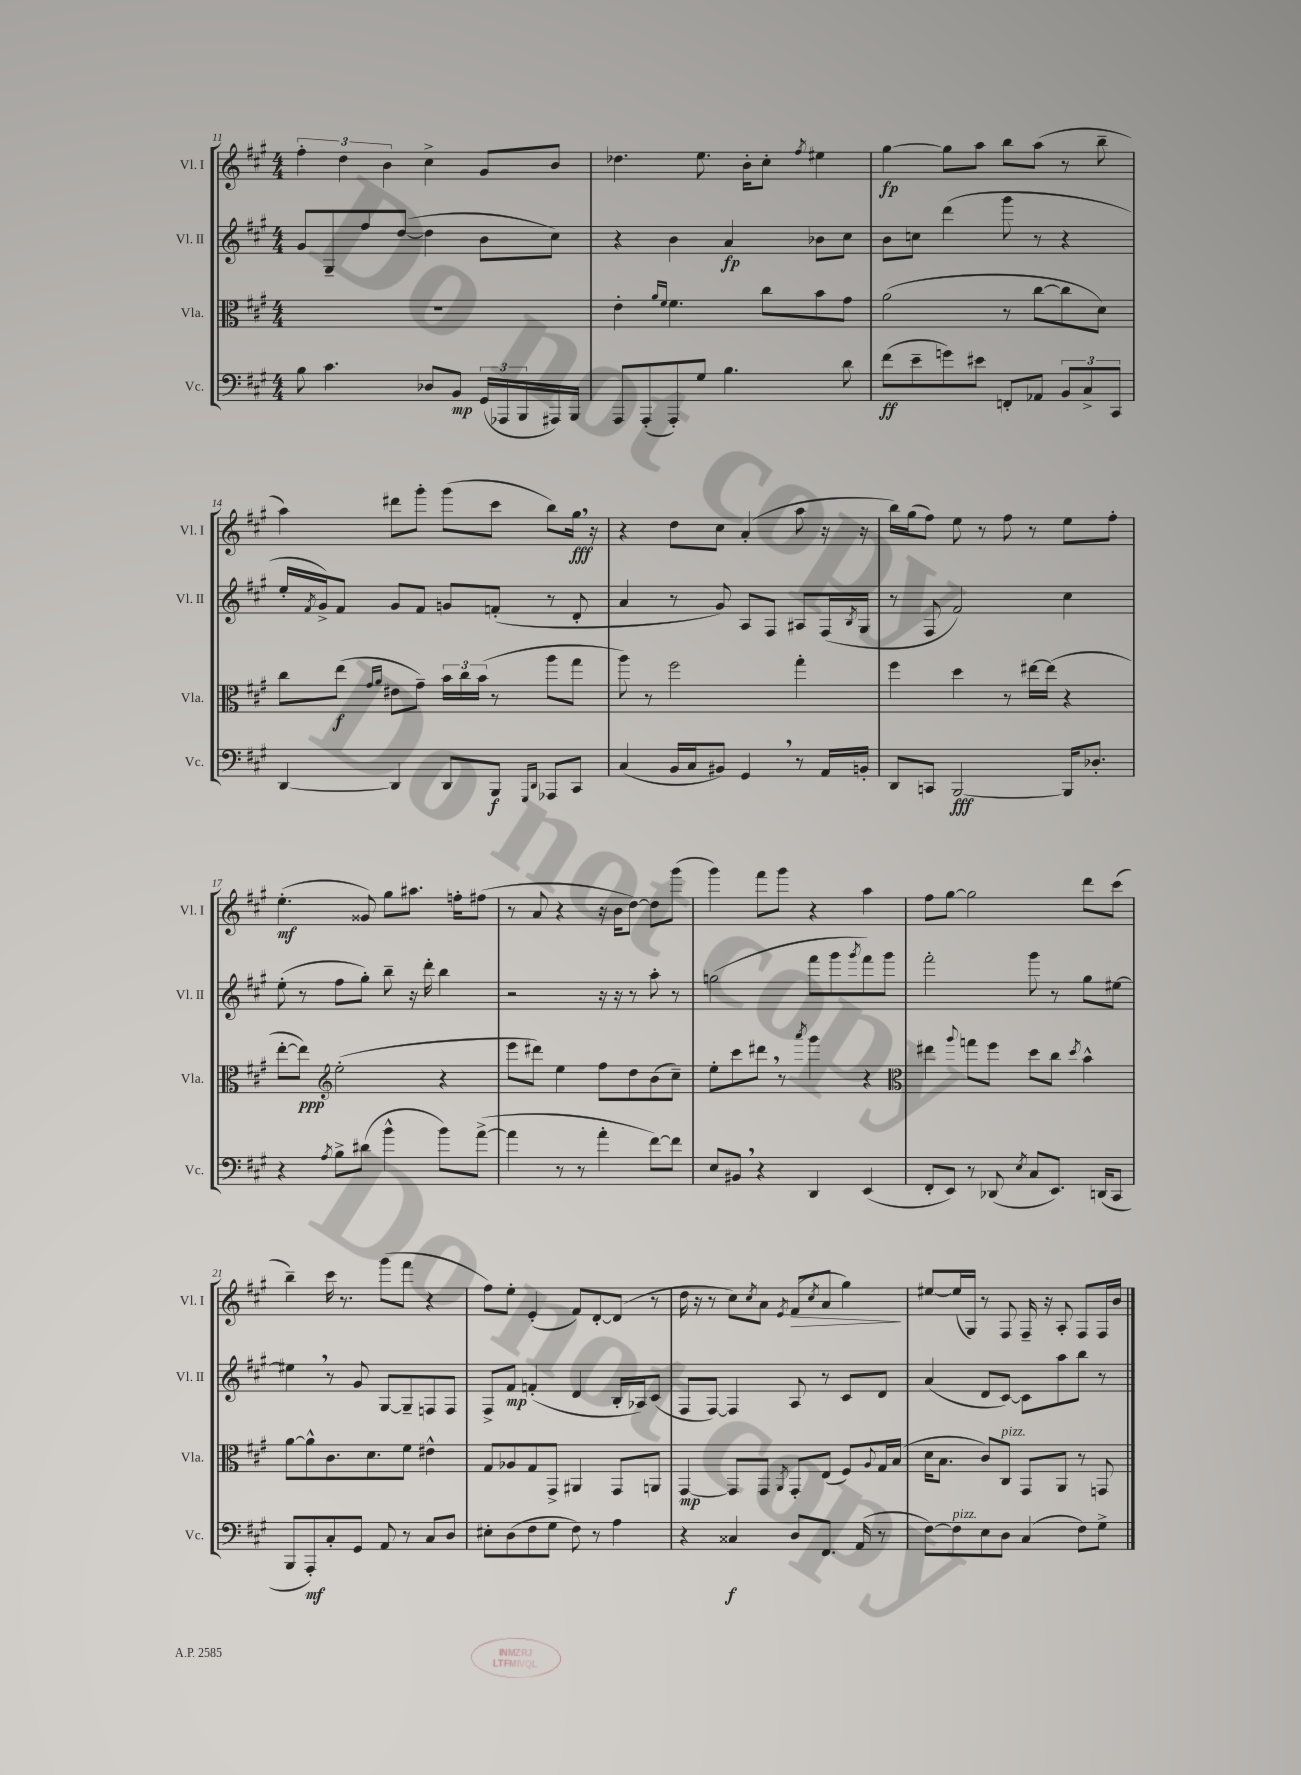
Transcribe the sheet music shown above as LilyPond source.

<<
\new StaffGroup <<
\new Staff = "s0" \with { instrumentName = "Vl. I" shortInstrumentName = "Vl. I" } {
    \clef treble \key a \major \numericTimeSignature \time 4/4
    \tuplet 3/2 { fis''4-. d''4 b'4 } cis''4-> gis'8 b'8 |
    des''4. e''8. b'16-. cis''8-. \acciaccatura { fis''8 } eis''4 |
    gis''4~\fp gis''8 a''8 b''8 a''8( r8 b''8-- |
    a''4) dis'''8 gis'''8-. gis'''8( cis'''8 b''8) gis''16\fff \breathe r16 |
    r4 d''8 cis''8 a'4-.( a''8 r16 r16 |
    b''16) gis''16( fis''8) e''8 r8 fis''8 r8 e''8 fis''8-. |
    e''4.-.\mf( gisis'8) gis''8 ais''8. f''16-. fis''8( |
    r8 a'8 r4 r16 b'16 d''8~) d''8 gis'''8( |
    gis'''4) fis'''8 gis'''8 r4 a''4 |
    fis''8 gis''8~ gis''2 d'''8 cis'''8( |
    b''4--) cis'''16 r8. gis'''8( fis'''8 r4 |
    fis''8) e''8-. e'4-.( fis'8) d'8~-. d'8( r8 |
    d''16 r16 r8 cis''8) \acciaccatura { cis''8 } a'8 \acciaccatura { e'8 } fis'8\>( \acciaccatura { cis''8 } a'8 gis''4\!) |
    eis''8~ eis''16( gis16) r8 fis8 fis16-- r16 a8-. fis8 fis16 b'16 \bar "|." |
}
\new Staff = "s1" \with { instrumentName = "Vl. II" shortInstrumentName = "Vl. II" } {
    \clef treble \key a \major \numericTimeSignature \time 4/4
    gis'8 gis8-- fis''8 d''8~( d''4 b'8 cis''8) |
    r4 b'4 a'4\fp bes'8 cis''8 |
    b'8 c''8 d'''4( gis'''8 r8 r4 |
    e''16-. \acciaccatura { fis'8 } gis'16->) fis'8 gis'8 fis'8 g'8 f'8-.( r8 d'8-. |
    a'4 r8 gis'8) a8 fis8 ais8 fis16( \acciaccatura { b8 } gis16 |
    r8 fis8 fis'2) cis''4 |
    e''8-.( r8 fis''8 gis''8-.) b''8-- r16 d'''16-. b''4 |
    r2 r16 r16 r8 a''8-. r8 |
    g''2( fis'''8 gis'''8 \acciaccatura { gis'''8 } fis'''8) gis'''8 |
    fis'''2-. gis'''8 r8 gis''8 eis''8~ |
    eis''4 \breathe r8 gis'8 gis8~ gis8-- f8 f8 |
    fis8-> fis'8\mp f'4-.( d'4 b16-. aes16) cis'8( |
    fis8 fis8~) fis4 a8 r8 cis'8 d'8 |
    a'4( d'8 cis'8~) cis'8 a''8 b''8 r8 \bar "|." |
}
\new Staff = "s2" \with { instrumentName = "Vla." shortInstrumentName = "Vla." } {
    \clef alto \key a \major \numericTimeSignature \time 4/4
    R1 |
    e'4-. \grace { a'16 fis'16 } fis'4. cis''8 b'8 gis'8 |
    a'2( r8 cis''8~ cis''8 d'8) |
    cis''8 e''8\f( \grace { gis'16 a'16 } eis'8 gis'8--) \tuplet 3/2 { b'16 cis''16 b'16( } r8 a''8 gis''8 |
    a''8) r8 fis''2 gis''4-. |
    fis''4 d''4 r8 eis''16~ eis''16( r4 |
    e''8~-. e''8\ppp) \clef treble e''2-.( r4 |
    e'''8 dis'''8) e''4 fis''8 d''8 b'8( cis''8--) |
    e''8-. cis'''8 dis'''8 \breathe r8 \acciaccatura { a'''8 } gis'''4 r4 |
    \clef alto eis''4 \appoggiatura { a''8 } g''8 fis''8 d''8 cis''8 \acciaccatura { d''8 } b'4-^ |
    a'8~ a'8-^ cis'8. d'8. fis'8 eis'4-^ |
    gis8 aes8 gis8 gis,8-> ais,4 gis,8 a,8 |
    gis,4~\mp gis,8 gis,8 \acciaccatura { a,8 } gis,8-. e8( fis8) \appoggiatura { a8 } gis16 b16( |
    d'16 b8. cis'8) cis8^\markup { \italic "pizz." } gis,8 a,8 r8 g,8 \bar "|." |
}
\new Staff = "s3" \with { instrumentName = "Vc." shortInstrumentName = "Vc." } {
    \clef bass \key a \major \numericTimeSignature \time 4/4
    b8 cis'4. des8 b,8\mp \tuplet 3/2 { gis,16( aes,,16 b,,16 } ais,,16) b,,16 |
    a,,8 a,,8-.( a,,8-.) gis8 b4. d'8 |
    fis'8\ff( e'8-- g'8) eis'8 f,8-. aes,8 \tuplet 3/2 { b,8 cis8-> cis,8 } |
    d,4~ d,4 d,8 b,,8\f \grace { gis,,16 d,16 } aes,,8 cis,8 |
    cis4( b,16 cis16 bis,8) gis,4 \breathe r8 a,16 b,16-. |
    d,8 c,8 b,,2~\fff b,,16 des8.-. |
    r4 \acciaccatura { a8 } b8-> dis'8( b'4-^ b'8) a'8~->( |
    a'4 r8 r8 a'4-. fis'8~) fis'8 |
    e8 bis,8 \breathe r4 d,4 e,4( |
    fis,8-. e,8) r8 des,8( \acciaccatura { e8 } cis8 e,8.) d,16( cis,8 |
    b,,8 a,,8-.\mf) cis8-. gis,8 a,8 r8 cis8 d8 |
    eis8-. d8( fis8 gis8 fis8) r8 a4 |
    r4 cisis4\f d8 fis,8. a,16( r8 |
    fis8~) fis8^\markup { \italic "pizz." } e8 d8 cis4( fis8) gis8-> \bar "|." |
}
>>
>>
\layout { \context { \Score currentBarNumber = #11 } }
